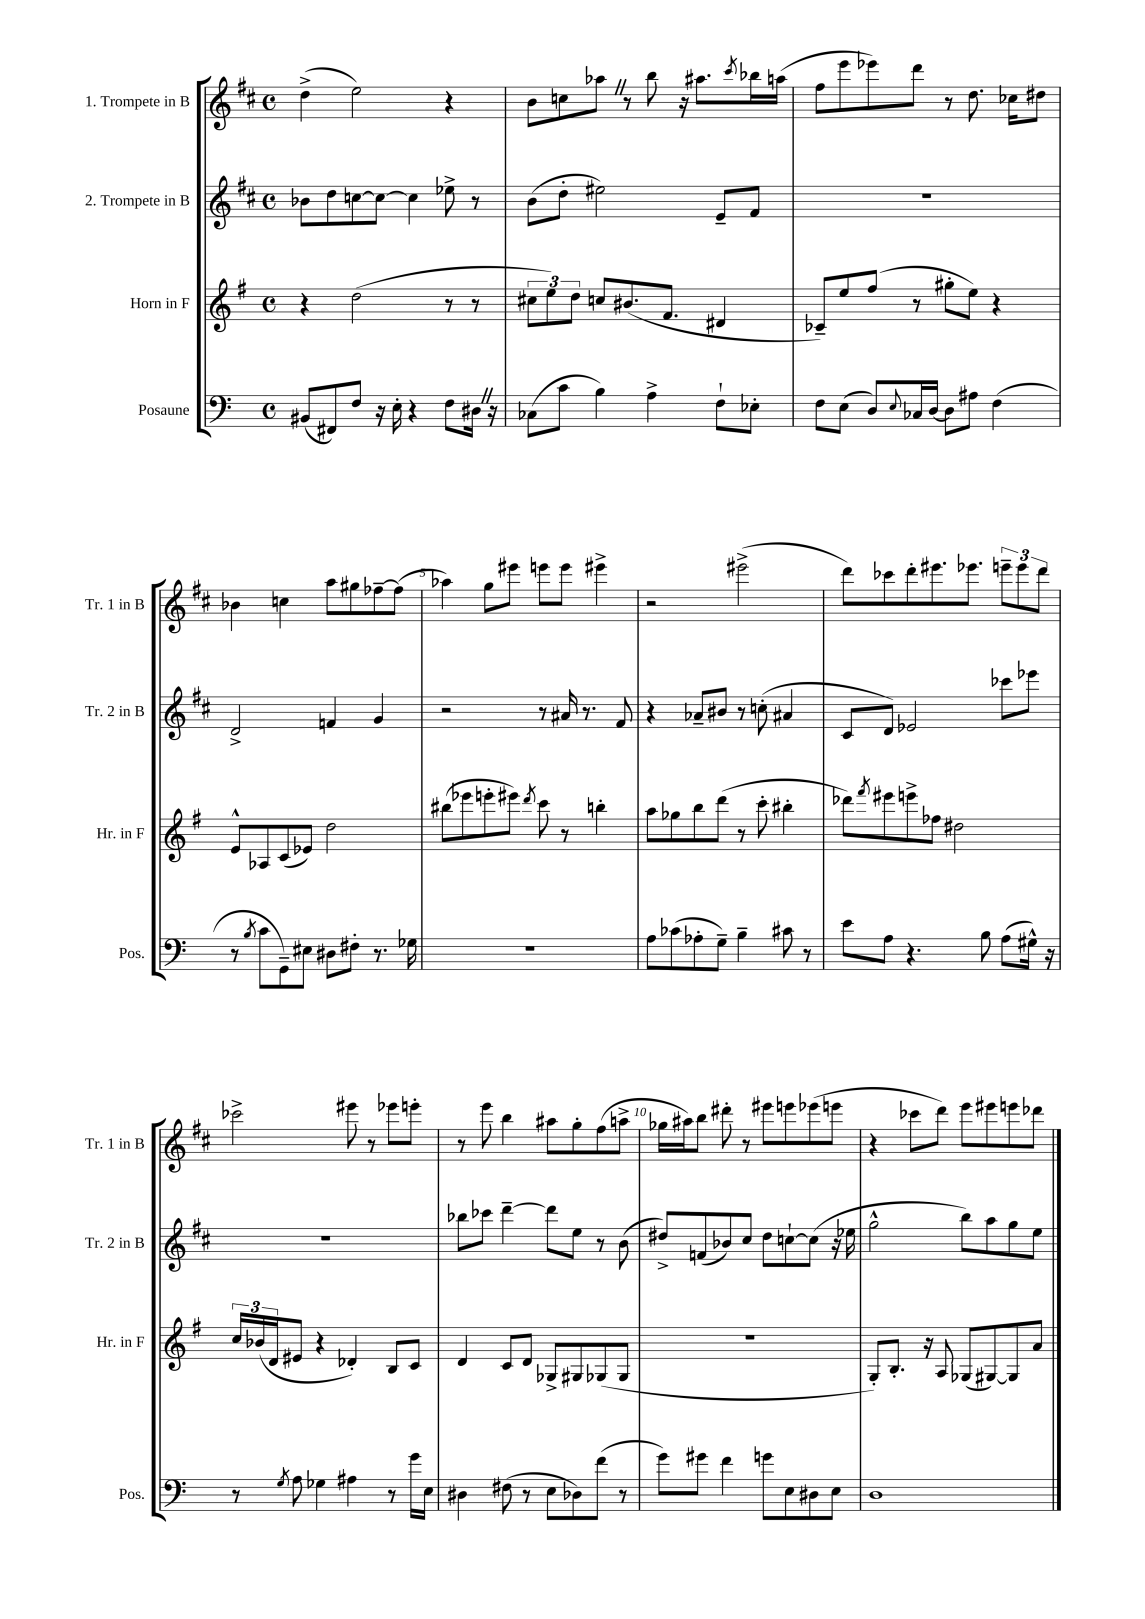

**kern	**kern	**kern	**kern
*part4	*part3	*part2	*part1
*staff4	*staff3	*staff2	*staff1
*I"Posaune	*I"Horn in F	*I"2. Trompete in B	*I"1. Trompete in B
*I'Pos.	*I'Hr. in F	*I'Tr. 2 in B	*I'Tr. 1 in B
*clefF4	*clefG2	*clefG2	*clefG2
*k[]	*k[f#]	*k[f#c#]	*k[f#c#]
*M4/4	*M4/4	*M4/4	*M4/4
*met(c)	*met(c)	*met(c)	*met(c)
=1	=1	=1	=1
(8BB#X/L	4r	8b-X\L	(4dd^\
8FF#X/)	.	8dd\	.
8F/J	(2dd\	[8ccn\	2ee\)
16r	.	8cc\J_	.
16E'\	.	.	.
4r	.	4cc\]	.
8F\L	8r	8ee-X^\	4r
16D#XZ\Jk	8r	8r	.
16r	.	.	.
=2	=2	=2	=2
(8C-X\L	12cc#X\L	(8b\L	8b\L
.	12ee\)	.	.
8c\J	.	8dd'\J	8ccn\
.	12dd\J	.	.
4B\)	8ccn/L	2ee#X\)	8aa-XZ\J
.	(8.b#X/	.	8r
4A^\	.	.	8bb\
.	8.f#/J	.	.
.	.	.	16r
.	.	.	8.aa#X\L
8F`\L	4d#X/	8e~/L	.
.	.	.	8qccc#/
8E-X'\J	.	8f#/J	16bb-X\L
.	.	.	(16aan\JJ
=3	=3	=3	=3
8F\L	8c-X~/L)	1r	8ff#\L
(8E\J	8ee/	.	8eee\
8D/L)	(8ff#/J	.	8eee-X\)
8qqE/	.	.	.
16C-X/L	8r	.	8ddd\J
[16D/JJ	.	.	.
8D\L]	8gg#X'\L	.	8r
8A#X\J	8ee\J)	.	8.dd\
(4F\	4r	.	.
.	.	.	16cc-X\KL
.	.	.	8dd#X\J
!!LO:LB:g=z
=4	=4	=4	=4
8r	8e^^/L	2d^/	4b-X\
8qB/	.	.	.
8c\L	8A-X/	.	.
8GG~\)	(8c/	.	4ccn\
8E#X\J	8e-X/J)	.	.
8D#X\L	2dd\	4fn/	8aa\L
8F#X'\J	.	.	8gg#X\
8.r	.	4g/	[8ff-X~\
.	.	.	(8ff-\J]
16G-X\	.	.	.
=5	=5	=5	=5
1r	(8bb#X\L	2r	4aa-X\)
.	8eee-X\	.	.
.	8eeen'\	.	8gg\L
.	8eee#X\J)	.	8eee#X\J
.	8qddd/	.	.
.	8ccc\	8r	8eeen\L
.	8r	16a#X/	8eee\J
.	.	8.r	.
.	4bbn'\	.	4eee#X^\
.	.	8f#/	.
=6	=6	=6	=6
8A\L	8aa\L	4r	2r
(8c-X\	8gg-X\	.	.
8A-X'\	8bb\	8a-X~/L	.
8G~\J)	(8ddd\J	8b#X/J	.
4B~\	8r	8r	(2eee#X^\
.	8ccc'\	(8ccn'\	.
8c#X\	4bb#X'\	4a#X/	.
8r	.	.	.
=7	=7	=7	=7
8e\L	8ddd-X\L)	8c#/L	8ddd\L)
.	8qfff#/	.	.
8A\J	8eee#X\	8d/J)	8ccc-X\
4.r	8eeen^\	2e-X/	8ddd'\
.	8ff-X\J	.	8.eee#X\
.	2dd#X\	.	.
.	.	.	8.eee-X\J
8B\	.	.	.
(8A\L	.	8ccc-X\L	12eeen~\L
.	.	.	12eee\
16G#X^^\Jk)	.	8eee-X\J	.
.	.	.	12ddd\J
16r	.	.	.
!!LO:LB:g=z
=8	=8	=8	=8
8r	24cc/LL	1r	2ccc-X^\
.	(24b-X/	.	.
.	24d/J	.	.
8qG/	.	.	.
8A\	8e#X/J	.	.
4G-X\	4r	.	.
4A#X\	4d-X'/)	.	8eee#X\
.	.	.	8r
8r	8B/L	.	8eee-X\L
16g\LL	8c/J	.	8eeen'\J
16E\JJ	.	.	.
=9	=9	=9	=9
4D#X\	4d/	8bb-X\L	8r
.	.	8ccc-X\J	8eee\
(8F#X\	8c/L	[4ddd~\	4bb\
8r	8d/J	.	.
8E\L	8G-X^/L	8ddd\L]	8aa#X\L
8D-X\)	8G#X/	8ee\J	8gg'\
(8f\J	(8G-X/	8r	(8ff#\
8r	8G-/J	(8b\	8aan^\J
=10	=10	=10	=10
8g\L)	1r	8dd#X^/L)	16gg-X\LL
.	.	.	16aa#X\J)
8g#X\J	.	(8fn/	8bb\J
4f\	.	8b-X/)	8ddd#X'\
.	.	8cc#/J	8r
8gn\L	.	8dd#\L	8eee#X\L
8E\	.	[8ccn`\	8eeen\
8D#X\	.	(8cc\J]	(8eee-X\
8E\J	.	16r	8eeen\J
.	.	16ee-X\	.
=11	=11	=11	=11
1D	8G'/L)	2gg^^\	4r
.	8.B'/J	.	.
.	.	.	8ccc-X\L
.	16r	.	.
.	8A/	.	8ddd\J)
.	(8G-X/L	8bb\L)	8eee\L
.	[8G#X/)	8aa\	8eee#X\
.	8G#/]	8gg\	8eeen\
.	8a/J	8ee\J	8ddd-X\J
==	==	==	==
*-	*-	*-	*-
